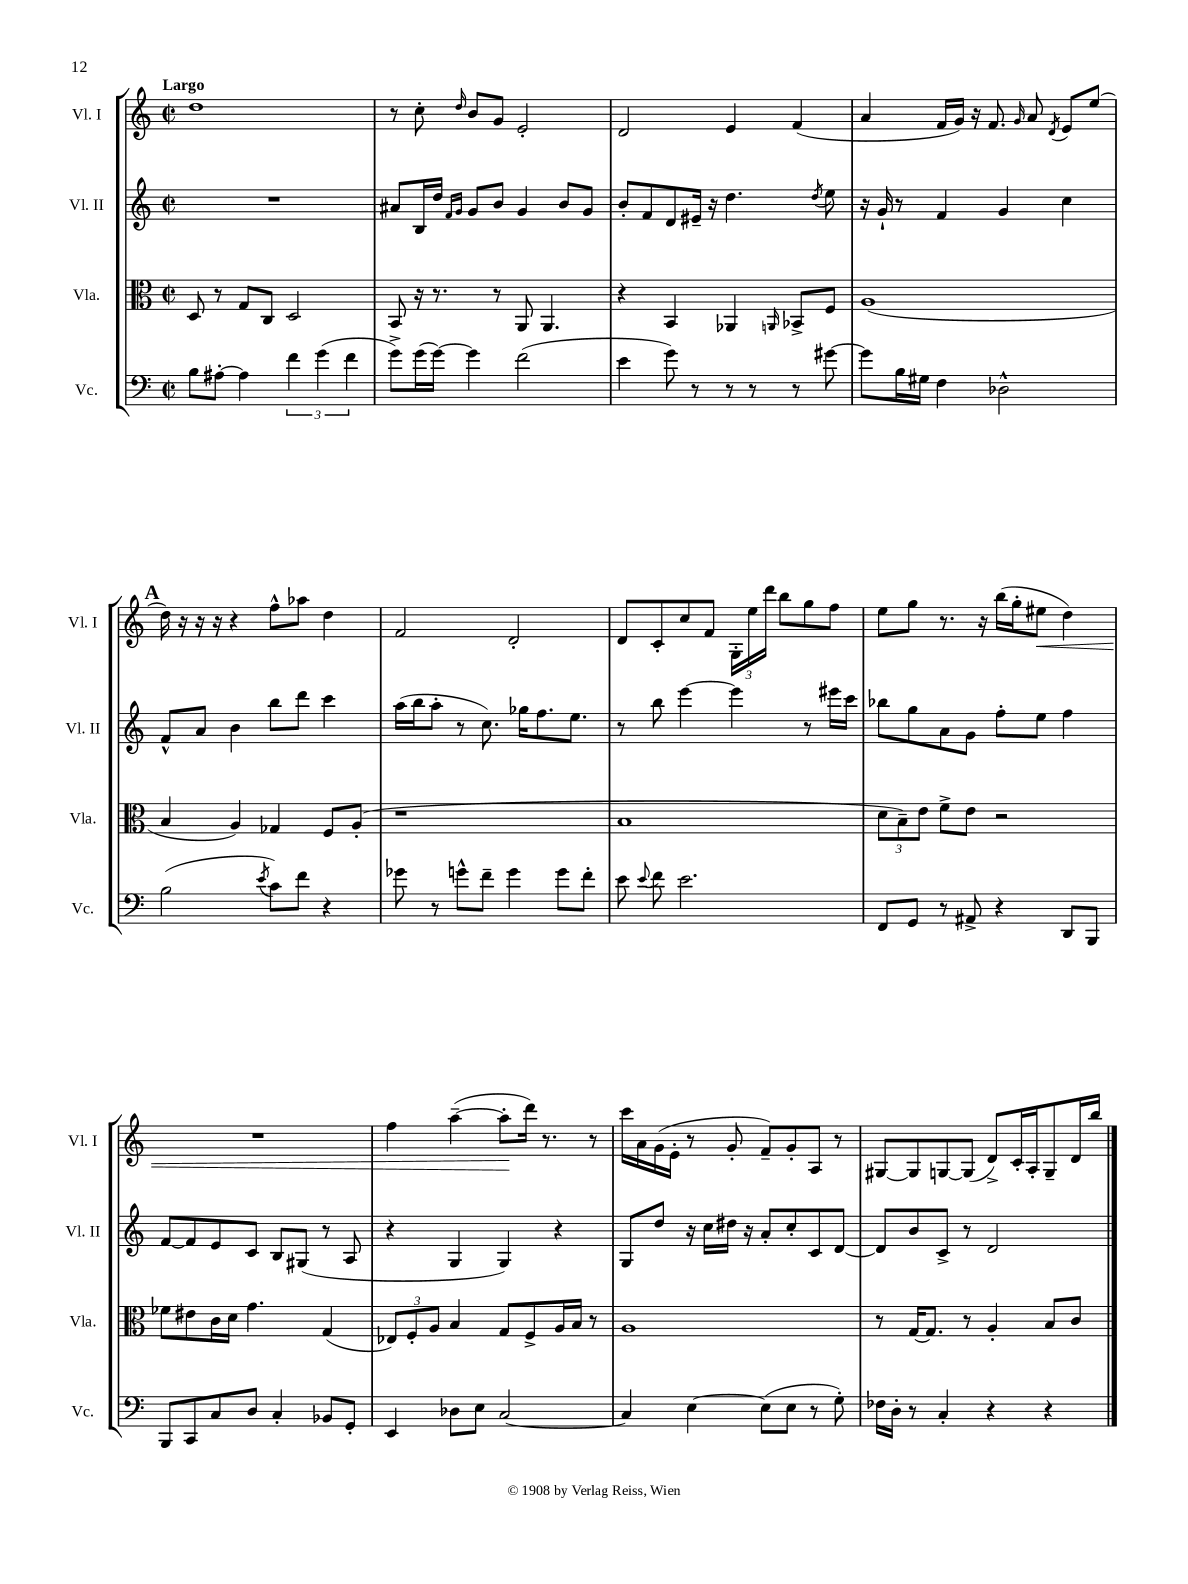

**kern	**kern	**kern	**kern	**dynam
*part4	*part3	*part2	*part1	*part1
*staff4	*staff3	*staff2	*staff1	*staff1
*I"Vc.	*I"Vla.	*I"Vl. II	*I"Vl. I	*
*I'Vc.	*I'Vla.	*I'Vl. II	*I'Vl. I	*
*clefF4	*clefC3	*clefG2	*clefG2	*
*k[]	*k[]	*k[]	*k[]	*
*M2/2	*M2/2	*M2/2	*M2/2	*
*met(c|)	*met(c|)	*met(c|)	*met(c|)	*
=1	=1	=1	=1	=1
!	!	!	!LO:TX:a:B:t=Largo	!
8B\L	8D/	1r	1dd	.
[8A#X'\J	8r	.	.	.
4A#\]	8G/L	.	.	.
.	8C/J	.	.	.
6f\	2D/	.	.	.
(6g\	.	.	.	.
6f\	.	.	.	.
=2	=2	=2	=2	=2
8g^\L)	8BB/	8a#X/L	8r	.
(16g\L	16r	16B/L	8cc'\	.
[16g\JJ)	8.r	16dd/JJ	.	.
.	.	16qqf/LL	.	.
.	.	16qqg/JJ	16qqdd/	.
4g\]	.	8g/L	8b/L	.
.	8r	8b/J	8g/J	.
(2f\	8AA/	4g/	2e'/	.
.	4.AA/	.	.	.
.	.	8b/L	.	.
.	.	8g/J	.	.
=3	=3	=3	=3	=3
4e\	4r	8b'/L	2d/	.
.	.	8f/	.	.
8g\)	4BB/	8d/	.	.
8r	.	16e#X~/Jk	.	.
.	.	16r	.	.
8r	4AA-X/	4.dd\	4e/	.
8r	.	.	.	.
.	16qqAAn/	.	.	.
8r	8BB-X^/L	.	(4f/	.
.	.	8qdd/	.	.
[8g#X\	8F/J	8ee\	.	.
=4	=4	=4	=4	=4
8g#\L]	(1A	16r	4a/	.
.	.	16g`/	.	.
16B\L	.	8r	.	.
16G#X\JJ	.	.	.	.
4F\	.	4f/	16f/LL	.
.	.	.	16g/JJ)	.
.	.	.	16r	.
.	.	.	8.f/	.
2D-X^^\	.	4g/	.	.
.	.	.	16qqg/	.
.	.	.	8a/	.
.	.	.	8qd/	.
.	.	4cc\	8e/L	.
.	.	.	(8ee/J	.
!!LO:LB:g=z
!!LO:REH:place=s1:t=A
=5	=5	=5	=5	=5
(2B\	4B/	8f^^/L	16dd\)	.
.	.	.	16r	.
.	.	8a/J	16r	.
.	.	.	16r	.
.	4A/)	4b\	4r	.
8qe/	.	.	.	.
8c\L)	4G-X/	8bb\L	8ff^^\L	.
8f\J	.	8ddd\J	8aa-X\J	.
4r	8F/L	4ccc\	4dd\	.
.	(8A'/J	.	.	.
=6	=6	=6	=6	=6
8g-X\	1r	(16aa\LL	2f/	.
.	.	16bb\J	.	.
8r	.	8aa'\J	.	.
8gn^^\L	.	8r	.	.
8f~\J	.	8.cc\)	.	.
4g\	.	.	2d'/	.
.	.	16gg-X\KL	.	.
.	.	8.ff\	.	.
8g\L	.	.	.	.
.	.	8.ee\J	.	.
8f'\J	.	.	.	.
=7	=7	=7	=7	=7
8e\	1B	8r	8d/L	.
8qqe/	.	.	.	.
8f\	.	8bb\	8c'/	.
2.e\	.	[4eee\	8cc/	.
.	.	.	8f/J	.
.	.	4eee\]	24G'\LL	.
.	.	.	24ee\	.
.	.	.	24ddd\JJ	.
.	.	.	8bb\L	.
.	.	8r	8gg\	.
.	.	16eee#X\LL	8ff\J	.
.	.	16ccc\JJ	.	.
=8	=8	=8	=8	=8
8FF/L	12d\L	8bb-X\L	8ee\L	.
.	12B~\)	.	.	.
8GG/J	.	8gg\	8gg\J	.
.	12e\J	.	.	.
8r	8f^\L	8a\	8.r	.
8AA#X^/	8e\J	8g\J	.	.
.	.	.	16r	.
4r	2r	8ff'\L	(16bb\LL	.
.	.	.	16gg'\J	.
!	!	!	!	!LO:HP:b
.	.	8ee\J	8ee#X\J	<
8DD/L	.	4ff\	4dd\)	.
8BBB/J	.	.	.	.
!!LO:LB:g=z
=9	=9	=9	=9	=9
8BBB/L	8f-X\L	[8f/L	1r	.
8CC/	8e#X\	8f/]	.	.
8C/	16c\L	8e/	.	.
.	16d\JJ	.	.	.
8D/J	4.g\	8c/J	.	.
4C'/	.	8B/L	.	.
.	.	(8G#X/J	.	.
8BB-X/L	(4G/	8r	.	.
8GG'/J	.	8A/	.	.
=10	=10	=10	=10	=10
4EE/	12E-X/L)	4r	4ff\	.
.	12F'/	.	.	.
.	12A/J	.	.	.
8D-X\L	4B/	4G/	([4aa~\	.
8E\J	.	.	.	.
[2C/	8G/L	4G/)	8aa'\L]	.
.	8F^/	.	16ddd\Jk)	[
.	.	.	8.r	.
.	16A/L	4r	.	.
.	16B/JJ	.	.	.
.	8r	.	8r	.
=11	=11	=11	=11	=11
4C/]	1A	8G/L	16ccc\LL	.
.	.	.	16a\	.
.	.	8dd/J	(16g\	.
.	.	.	16e'\JJ	.
[4E\	.	16r	8r	.
.	.	16cc\LL	.	.
.	.	16dd#X\JJ	8g'/	.
.	.	16r	.	.
(8E\L]	.	8a'/L	8f~/L)	.
8E\J	.	8cc'/	8g'/	.
8r	.	8c/	8A/J	.
8G'\)	.	[8d/J	8r	.
=12	=12	=12	=12	=12
16F-X\LL	8r	8d/L]	[8G#X/L	.
16D'\JJ	.	.	.	.
8r	[16G/KL	8b/	8G#/]	.
.	8.G/J]	.	.	.
4C'/	.	8c^/J	[8Gn/	.
.	8r	8r	(8G/J]	.
4r	4A'/	2d/	8d^/L)	.
.	.	.	16c'/L	.
.	.	.	16A'/J	.
4r	8B/L	.	8G~/	.
.	8c/J	.	16d/L	.
.	.	.	16bb/JJ	.
==	==	==	==	==
*-	*-	*-	*-	*-
